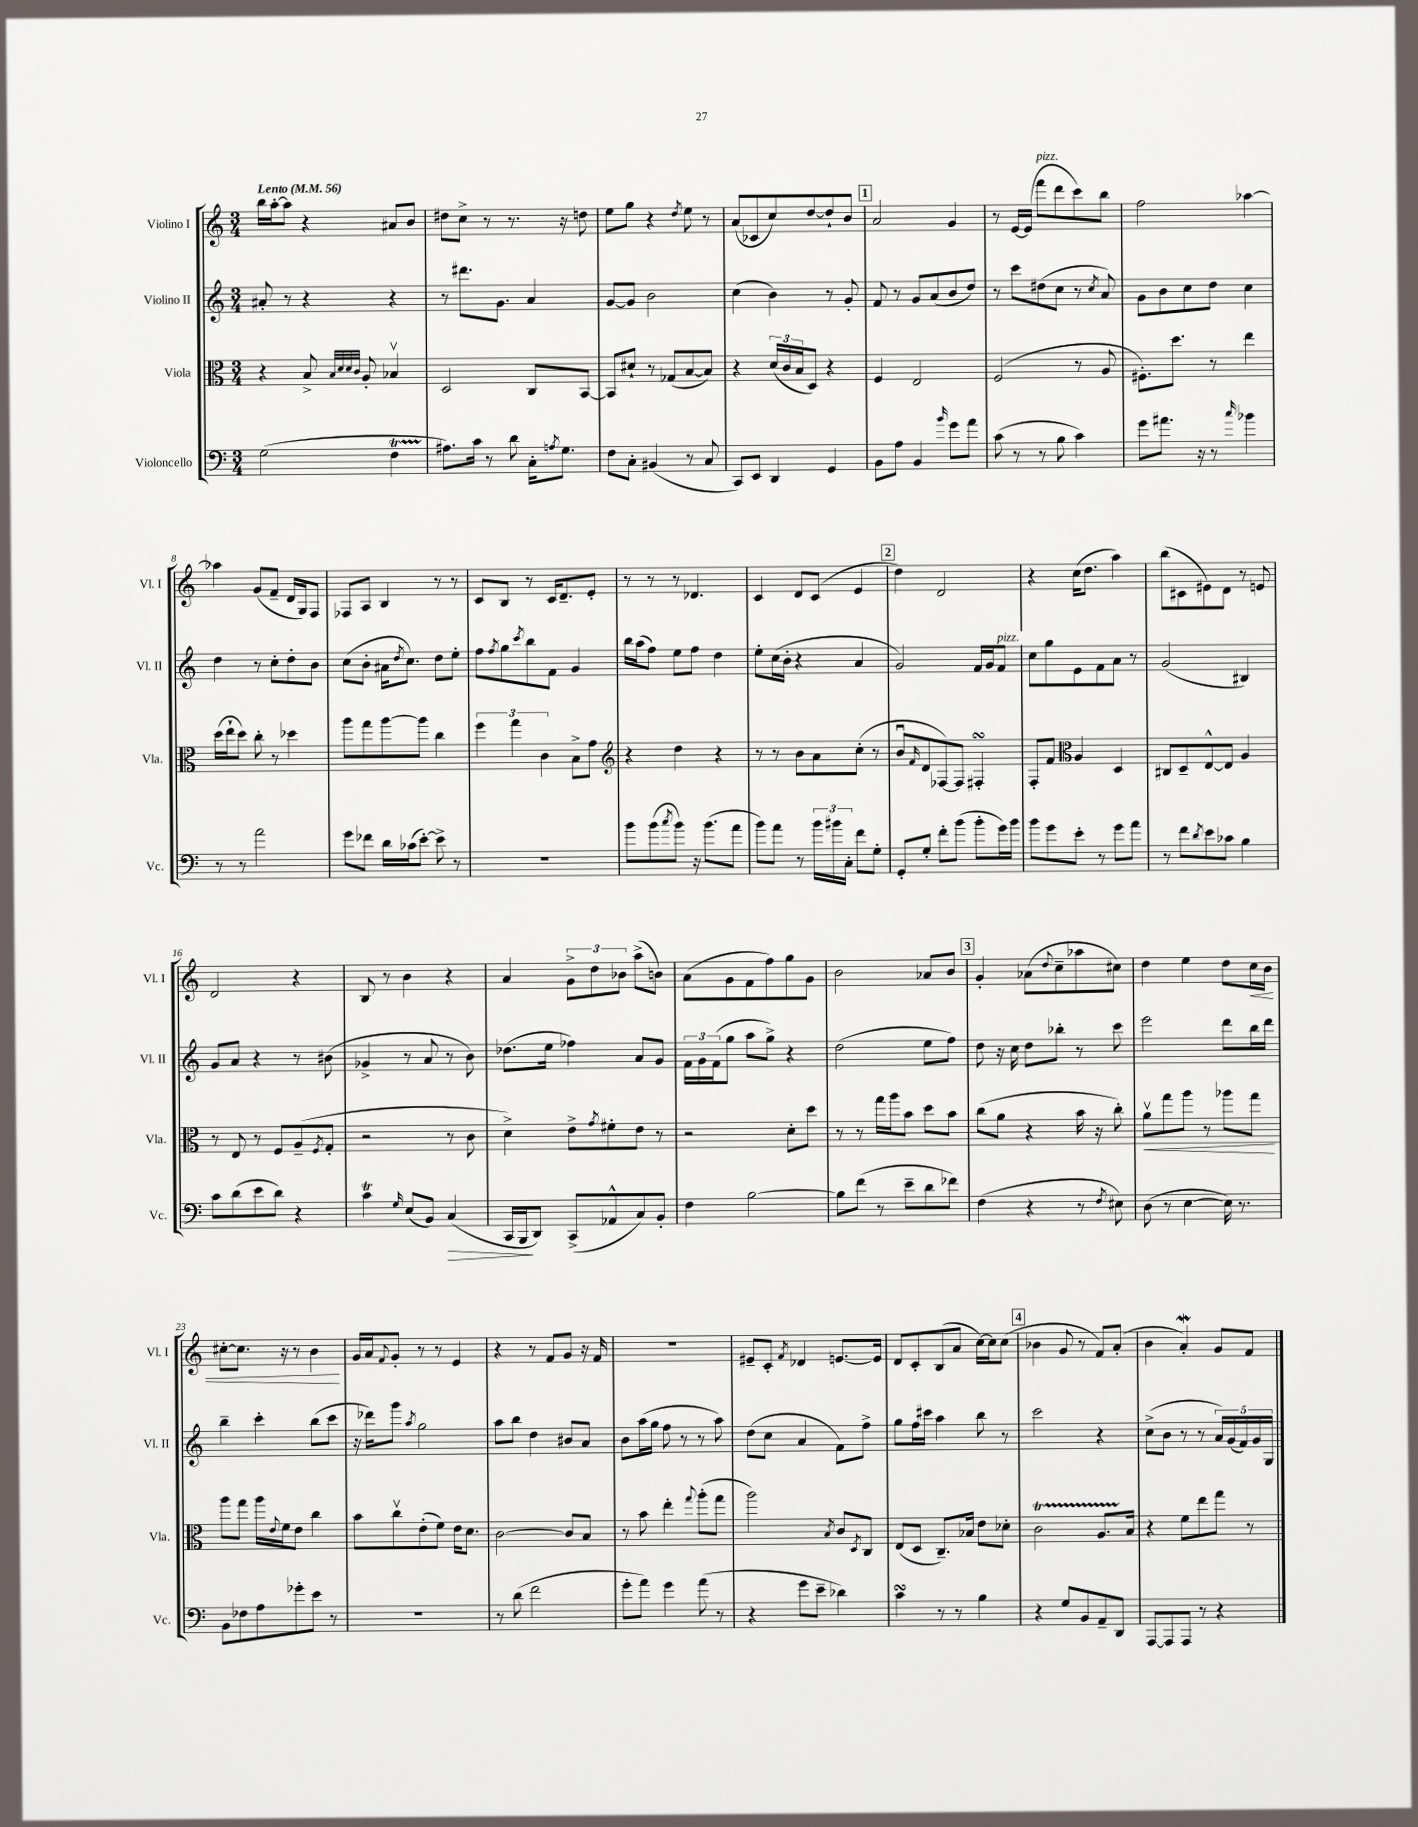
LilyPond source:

<<
\new StaffGroup <<
\new Staff = "s0" \with { instrumentName = "Violino I" shortInstrumentName = "Vl. I" } {
    \clef treble \key c \major \numericTimeSignature \time 3/4 \tempo "Lento" 4 = 56
    b''16 a''16~-. a''8 r4 ais'8 b'8 |
    dis''8 c''8-> r8 r8. r16 d''8 |
    e''8 g''8 r4 \acciaccatura { d''8 } e''8 r8 |
    a'8( ces'8 c''8) d''8~ d''8-! b'8 |
    \mark \markup { \box "1" } a'2 g'4 |
    r8 e'16~ e'16( f'''8^\markup { \italic "pizz." } d'''8 c'''8) b''8 |
    f''2 aes''4~ |
    aes''4 g'8( f'8-- d'16 g16) f8 |
    fes8 a8 b4 r8 r8 |
    c'8 b8 r8 c'16 d'8.-- e'8-. |
    r8 r8 r8 des'4. |
    c'4 d'8 c'8( e'4 |
    \mark \markup { \box "2" } d''4) d'2 |
    r4 c''16( d''8. a''4) |
    b''8( cis'8 eis'8) d'8 r8 e'8 |
    d'2 r4 |
    b8 r8 b'4 r4 |
    a'4 \tuplet 3/2 { g'8-> d''8 bes'8 } a''8->( b'8) |
    a'8( g'8 f'8 f''8) g''8 g'8 |
    b'2 aes'8 b'8 |
    \mark \markup { \box "3" } g'4-. aes'8( \appoggiatura { d''8 } c''8-- aes''8 cis''8) |
    d''4 e''4 d''8 c''16\< b'16 |
    cis''8~-. cis''8. r16 r8 b'4\! |
    g'16 a'16 \appoggiatura { f'8 } g'8-. r8 r8 e'4 |
    r4 r8 f'8 g'8 r16 f'16 |
    R2. |
    eis'8-- c'8-. \acciaccatura { f'8 } des'4 e'8.~ e'16 |
    d'8 c'8-. b8( a'8 c''16~) c''16 c''8( |
    \mark \markup { \box "4" } bes'4 g'8 r8 f'8) a'8-.( |
    b'4 a'4-.\mordent) g'8 f'8 \bar "|." |
}
\new Staff = "s1" \with { instrumentName = "Violino II" shortInstrumentName = "Vl. II" } {
    \clef treble \key c \major \numericTimeSignature \time 3/4
    ais'8-. r8 r4 r4 |
    r8 dis'''8. g'8. a'4 |
    g'8~ g'8 b'2 |
    c''4( b'4) r8 g'8-. |
    \mark \markup { \box "1" } f'8 r8 g'8 a'8( b'8 d''8) |
    r8 c'''8 dis''8( c''8 r8 \acciaccatura { c''8 } a'8) |
    g'8 b'8 c''8 d''8 c''4 |
    d''4 r8 c''8-. d''8-. b'8 |
    c''8( b'8-. ais'16 \acciaccatura { d''8 } c''8.) d''8 e''8-. |
    f''8 \acciaccatura { f''8 } g''8 \acciaccatura { c'''8 } b''8 f'8 g'4 |
    b''16 a''16( f''8) e''8 f''8 d''4 |
    e''8-. c''16( b'16-. r4 a'4 |
    \mark \markup { \box "2" } g'2) f'16 g'16 f'8^\markup { \italic "pizz." } |
    c''8 g''8 e'8 f'8 a'8 r8 |
    g'2( bis4) |
    g'8 a'8 r4 r8 bis'8( |
    ges'4-> r8 a'8 r8 b'8) |
    des''8.( e''16 fes''4) a'8 g'8 |
    \tuplet 3/2 { f'16 g'16 f'16( } g''8 a''8 g''8->) r4 |
    d''2( e''8 f''8) |
    \mark \markup { \box "3" } d''8 r16 c''16 d''8 bes''8-. r8 c'''8 |
    e'''2 d'''8 b''16 d'''16 |
    b''4-- c'''4-. b''8( c'''8 |
    r16 des'''16) g'''8 \acciaccatura { a''8 } g''2 |
    a''8 b''8 d''4 bis'8 a'8 |
    b'8 a''16( g''16 f''8 r8 r8 a''8) |
    d''8( c''8 a'4 f'8) f''8-> |
    g''8 f''16 cis'''16 a''4 b''8 r8 |
    \mark \markup { \box "4" } c'''2 r4 |
    c''8->( b'8 r8 r8 \tuplet 5/4 { a'16) g'16( f'16) g'16 g16 } \bar "|." |
}
\new Staff = "s2" \with { instrumentName = "Viola" shortInstrumentName = "Vla." } {
    \clef alto \key c \major \numericTimeSignature \time 3/4
    r4 b8-> \grace { b32 d'32 d'32 c'32 } a8-. bes4\upbow |
    d2 c8 b,8~ |
    b,8 dis'8-! r8 ges8( b8~ b8) |
    r4 \tuplet 3/2 { d'16( c'16 b16 } d8) r4 |
    \mark \markup { \box "1" } f4 e2 |
    f2( r8 a8 |
    fis8.-.) d''8. r8 e''4 |
    d''16( e''16-! d''8) c''8-. r8 des''4 |
    a''8 g''8 a''8~ a''8 c''4 |
    \tuplet 3/2 { f''4 g''4 c'4 } b8-> g'8 |
    \clef treble r4 d''4 r4 |
    r8 r8 b'8 a'8 c''8-.( r8 |
    \mark \markup { \box "2" } b'8\downbow \grace { f'16 } d'8 fes8~) fes8 fis4-.\turn |
    f8-. f'8 \clef alto a4 d4 |
    cis8 d8-- e8~-^ e8 a4 |
    r8 e8 r8 f8 a8--( \acciaccatura { f8 } g8-. |
    r2 r8 c'8 |
    d'4->) e'8-> \acciaccatura { g'8 } fis'8-. e'8 r8 |
    r2 d'8-. d''8 |
    r8 r8 g''16 a''16 b'8 d''8 b'8 |
    \mark \markup { \box "3" } c''8( a'8 r4 b'16 r16 c''8-.) |
    a'8\upbow\< g''8 a''8 r8 aes''8 g''8\! |
    a''8 g''8 a''16 \appoggiatura { e'8 } f'16 e'8 c''4 |
    b'8 c''8\upbow e'8-.( f'8) e'16 d'8. |
    c'2~ c'8 b8 |
    r8 b'8 e''4-. \appoggiatura { g''8 } a''8-.( g''8 |
    a''2) \acciaccatura { b8 } c'8 \acciaccatura { d8 } c8 |
    e8( d8 c8.--) bes16 e'8 des'8-. |
    \mark \markup { \box "4" } c'2\startTrillSpan a8. b16\stopTrillSpan |
    r4 f'8 e''8 g''8 r8 \bar "|." |
}
\new Staff = "s3" \with { instrumentName = "Violoncello" shortInstrumentName = "Vc." } {
    \clef bass \key c \major \numericTimeSignature \time 3/4
    g2( f4\startTrillSpan |
    ais8.\stopTrillSpan) c'16 r8 d'8 c16-. \acciaccatura { a8 } g8. |
    f8 c8-. bis,4( r8 c8 |
    c,8) e,8 d,4 g,4 |
    \mark \markup { \box "1" } b,8 a8 b,4 \grace { b'16 } g'8 a'8 |
    c'8( r8 r8 b8 c'4) |
    g'8 ais'8. r16 r8 \grace { c''16 } bes'4 |
    r8 r8 a'2 |
    g'8 fes'8 d'16 ces'16( e'8~-.) e'8-> r8 |
    R2. |
    b'8 b'8( \acciaccatura { c''8 } b'8) r16 b'8.( a'8 |
    b'8) a'8 r8 \tuplet 3/2 { b'16 bis'16 c16-. } f'8 g8-. |
    \mark \markup { \box "2" } g,8-. g8-. f'8-. b'8( b'8-. g'16) b'16 |
    b'8 g'8 e'8-. r8 g'8 a'8 |
    r8 f'8 \acciaccatura { d'8 } e'8 ces'8 b4 |
    c'8 d'8( e'8 d'8) r4 |
    c'4\trill \grace { g16 } e8( b,8) c4\>( |
    c,16 b,,16\! d,8) c,8->( aes,8-^ c8) b,8-. |
    f4 b2~ |
    b8 f'8( r8 e'8-- d'8 fes'8) |
    \mark \markup { \box "3" } f4( r4 r8 \acciaccatura { f8 } eis8) |
    d8( r8 e4~ e16) r8. |
    b,8 fes8 a8 ges'8-. e'8 r8 |
    R2. |
    r8 d'8( f'2 |
    g'8-. a'8) g'4 a'8( r8 |
    r4 g'8 e'8-- des'4) |
    c'4\turn r8 r8 b4 |
    \mark \markup { \box "4" } r4 g8 b,8 a,8-- d,8 |
    a,,8~ a,,8 a,,8 r8 r4 \bar "|." |
}
>>
>>
